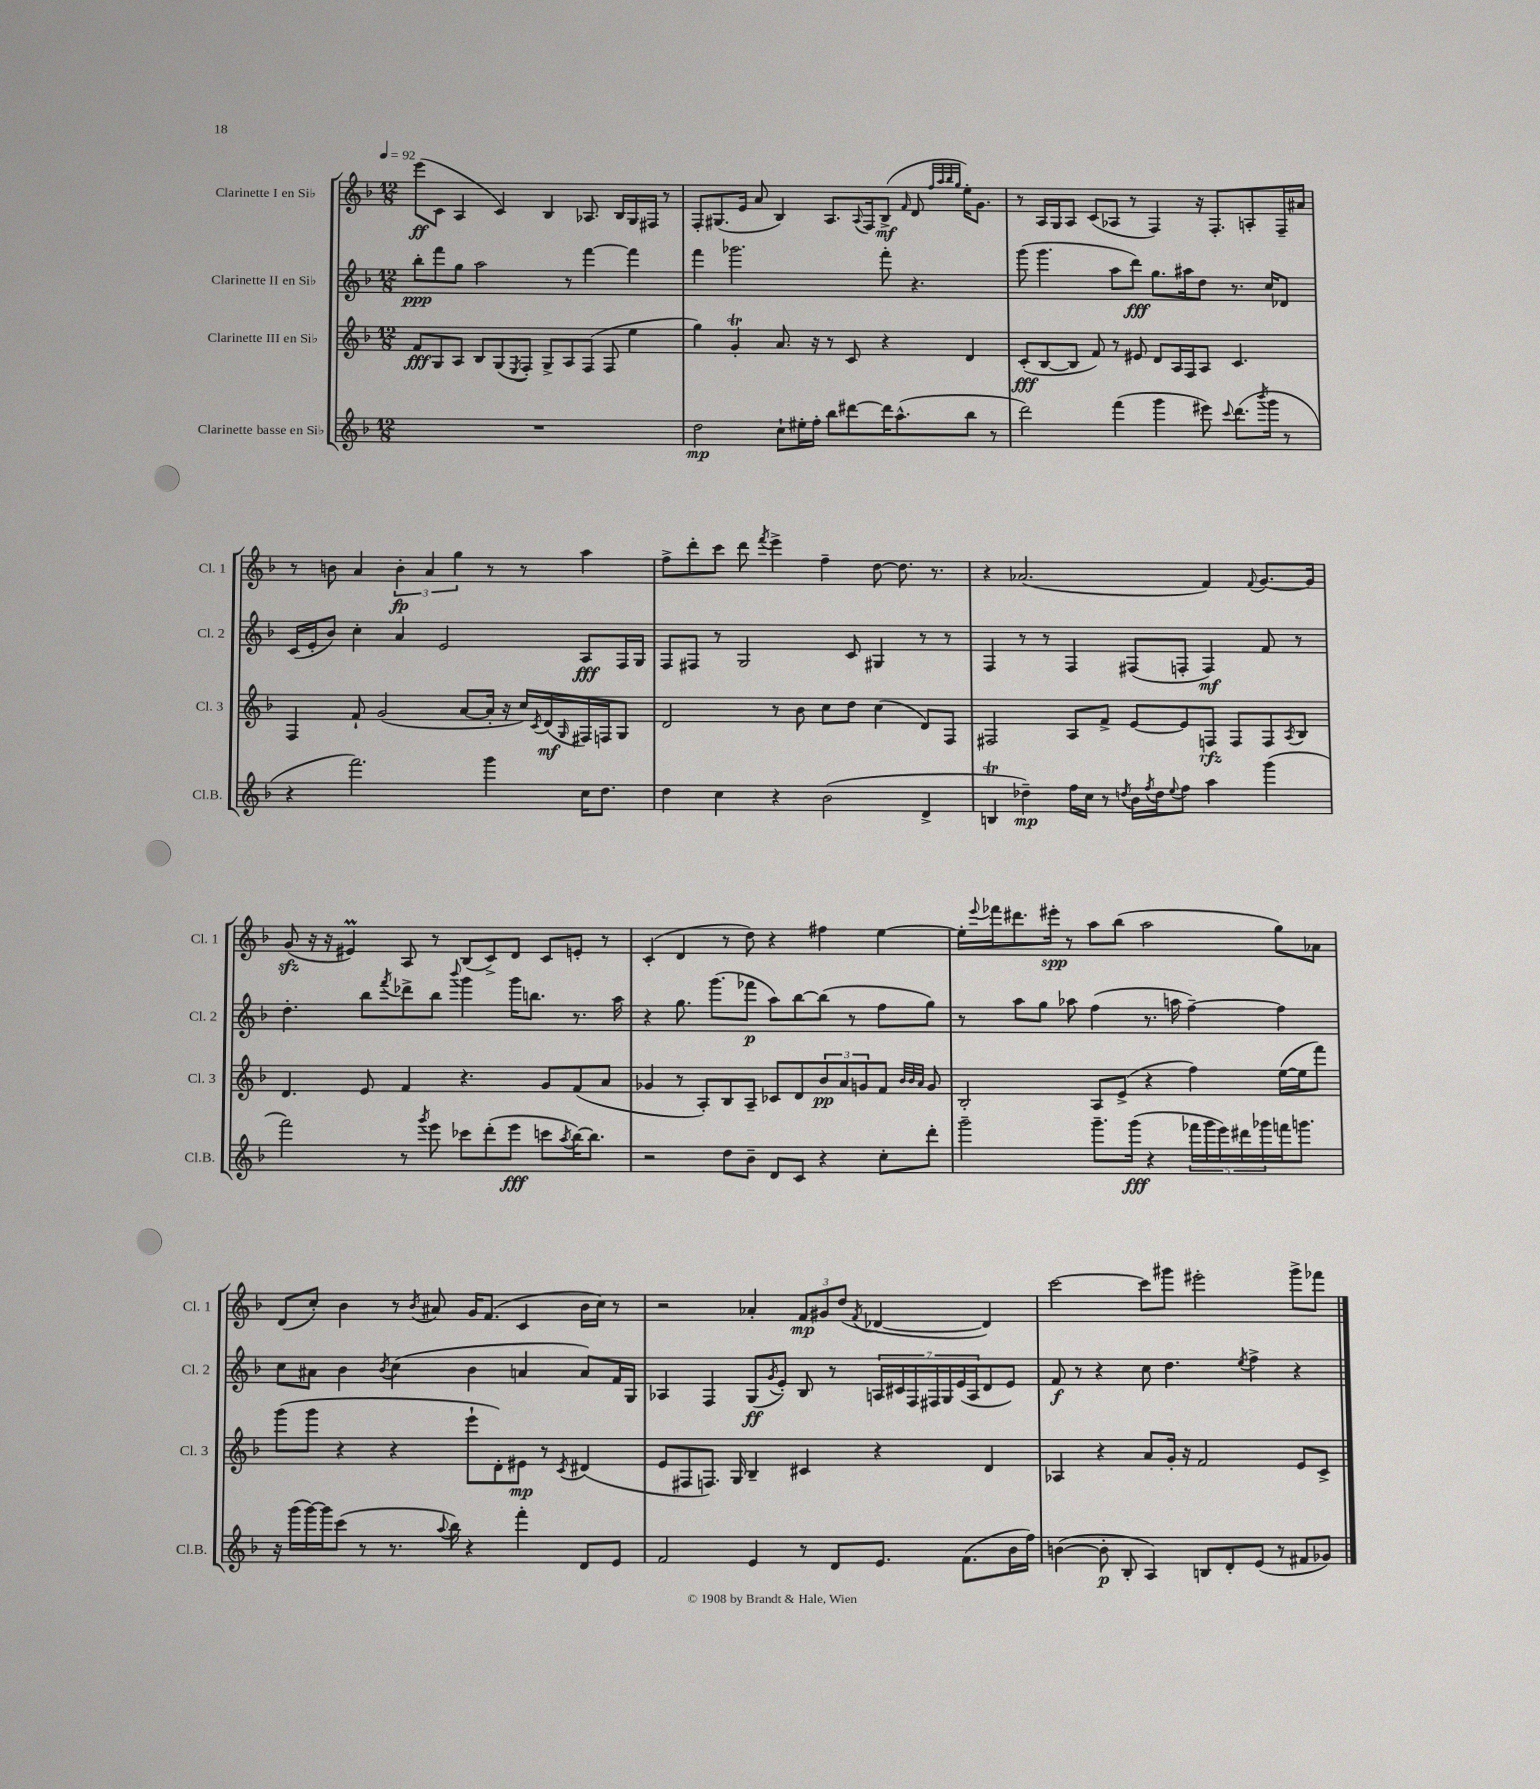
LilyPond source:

<<
\new StaffGroup <<
\new Staff = "s0" \with { instrumentName = "Clarinette I en Sib" shortInstrumentName = "Cl. 1" } {
    \clef treble \key f \major \numericTimeSignature \time 12/8 \tempo 4 = 92
    e'''8\ff( c'8 a4 c'4) bes4 aes8. bes16 g16 fis16 r8 |
    f8-. gis8.( e'16 a'8 bes4) a8. \appoggiatura { a8 } f16 bes8->\mf( \grace { f'16 } d'8 \grace { f''32 a''32 bes''32 g''32 } e''16-.) g'8. |
    r8 a16 g16 a8 c'8( aes8 r8 f4) r16 f8.-. a8-. f16-- ais'16 |
    r8 b'8 a'4 \tuplet 3/2 { b'4-.\fp a'4 g''4 } r8 r8 a''4 |
    f''8-> d'''8-. c'''8 d'''8 \acciaccatura { f'''8 } e'''4-> f''4-- d''8~ d''8. r8. |
    r4 aes'2.( f'4) \appoggiatura { f'8 } g'8.~ g'16 |
    g'8\sfz( r16 r16 eis'4\prall) a8 r8 bes8( c'8->) d'8 c'8 e'8-. r8 |
    c'4-.( d'4 r8 d''8) r4 fis''4 e''4~ |
    e''16-. \appoggiatura { e'''8 } fes'''16 dis'''8. eis'''16-.\spp r8 a''8 bes''8( a''2 g''8) aes'8 |
    d'8( c''8-.) bes'4 r8 \acciaccatura { bes'8 } ais'8 g'16 f'8.( c'4 bes'16 c''16) r8 |
    r2 aes'4-. \tuplet 3/2 { f'8\mp gis'8 d''8( } \acciaccatura { f'8 } des'4~ des'4) |
    c'''2~ c'''8 gis'''8 eis'''2-. gis'''8-> fes'''8 \bar "|." |
}
\new Staff = "s1" \with { instrumentName = "Clarinette II en Sib" shortInstrumentName = "Cl. 2" } {
    \clef treble \key f \major \numericTimeSignature \time 12/8
    bes''8-.\ppp f'''8 g''8 a''2 r8 f'''4~ f'''4 |
    f'''4 ges'''2. f'''8-. r4. |
    g'''8( g'''4. a''8 d'''8\fff) g''8. ais''16 d''8 r8. c''16 des'8 |
    c'16( e'16-. bes'8) c''4-. a'4 e'2 a8\fff f16 g16 |
    f8 fis8 r8 g2 c'8 gis4 r8 r8 |
    f4 r8 r8 f4 fis8( f8-. f4\mf) f'8 r8 |
    d''4.-. bes''8 \acciaccatura { f'''8 } des'''8-> bes''8 \appoggiatura { bes'''8 } g'''4 g'''16 b''8. r8. a''16 |
    r4 g''8. g'''8.( fes'''8\p a''8) bes''8~ bes''8( r8 f''8 g''8) |
    r8 a''8 g''8 aes''8 f''4( r8. a''16 f''4~--) f''4 |
    c''8 ais'8 bes'4 \acciaccatura { bes'8 } c''4( bes'4 a'4 a'8) f'16 g16 |
    aes4 f4 g8\ff( \acciaccatura { g'8 } e'8-.) bes8 r8 \tuplet 7/4 { a16 cis'16 f16 fis16 g16 e'16( a16 } d'8 e'8) |
    f'8\f r8 r4 c''8 d''4. \acciaccatura { e''8 } f''4-> r4 \bar "|." |
}
\new Staff = "s2" \with { instrumentName = "Clarinette III en Sib" shortInstrumentName = "Cl. 3" } {
    \clef treble \key f \major \numericTimeSignature \time 12/8
    f'8\fff g8 a8 bes8 g8( \acciaccatura { e8 } f8-.) g8-> a8 f8( f8 e''4 |
    g''4) g'4-.\trill a'8. r16 r8 c'8 r4 d'4 |
    c'8-.\fff( bes8~ bes8 f'8) r8 eis'8 d'8 a16 f16 a8 c'4. |
    f4 f'8-! g'2( a'8~ a'16-. r16 c''16) \acciaccatura { c'8 } d'16\mf( \grace { g16 } fis16) f16 g8 |
    d'2 r8 bes'8 c''8 d''8 c''4( d'8) f8 |
    fis2 a8 f'8-> e'8~ e'8 f8\rfz f8 f8 \acciaccatura { a8 } bes8 |
    d'4. e'8 f'4 r4. g'8 f'8( a'8 |
    ges'4 r8 a8-.) bes8 a8-- ces'8 d'8 \tuplet 3/2 { bes'8\pp a'8 g'8 } f'8 \grace { bes'32 bes'32 a'32 } g'8 |
    bes2-. a8 e'8->( r4 f''4) e''16~( e''16 f'''8) |
    g'''8( g'''8 r4 r4 e'''8-! d'8-.) eis'8\mp r8 \acciaccatura { c'8 } dis'4( |
    e'8 fis8 f8.) g16 bes4-- cis'4 r4 d'4 |
    aes4 r4 a'8 g'16-. r16 f'2 e'8 c'8-> \bar "|." |
}
\new Staff = "s3" \with { instrumentName = "Clarinette basse en Sib" shortInstrumentName = "Cl.B." } {
    \clef treble \key f \major \numericTimeSignature \time 12/8
    R1. |
    d''2\mp c''8-! eis''16-. f''16-. bes''8 dis'''8~ dis'''16 a''8.-^( bes''8 r8 |
    d'''2) f'''4( g'''4 eis'''8) \appoggiatura { c'''8 } d'''8.( \acciaccatura { bes'''8 } g'''16 r8 |
    r4 f'''2.) g'''4 c''16 d''8. |
    d''4 c''4 r4 bes'2( d'4-> |
    b4\trill des''4--\mp) f''16 c''16 r8 \acciaccatura { d''8 } bes'16 \acciaccatura { f''8 } d''16 \appoggiatura { e''8 } f''8 a''4 g'''4( |
    f'''2) r8 \acciaccatura { g'''8 } e'''8 ces'''8 d'''8-.( e'''8\fff c'''8 \acciaccatura { a''8 } bes''16~) bes''8. |
    r2 d''8 bes'8-- d'8 c'8 r4 c''8-. d'''8-. |
    g'''2-- g'''8.-- g'''16\fff( r4 \tuplet 5/4 { fes'''16 g'''16 e'''16) dis'''16 ges'''16 } f'''16 g'''8. |
    r16 g'''16( g'''16~) g'''16 c'''8( r8 r8. \appoggiatura { a''8 } bes''16) r4 f'''4-. d'8 e'8 |
    f'2 e'4 r8 d'8 e'8. f'8.( bes'16 f''16) |
    b'4~( b'8-.\p bes8-. a4) b8 d'8-. e'8( r8 fis'8 ges'8) \bar "|." |
}
>>
>>
\layout { \context { \Score \remove "Bar_number_engraver" } }
